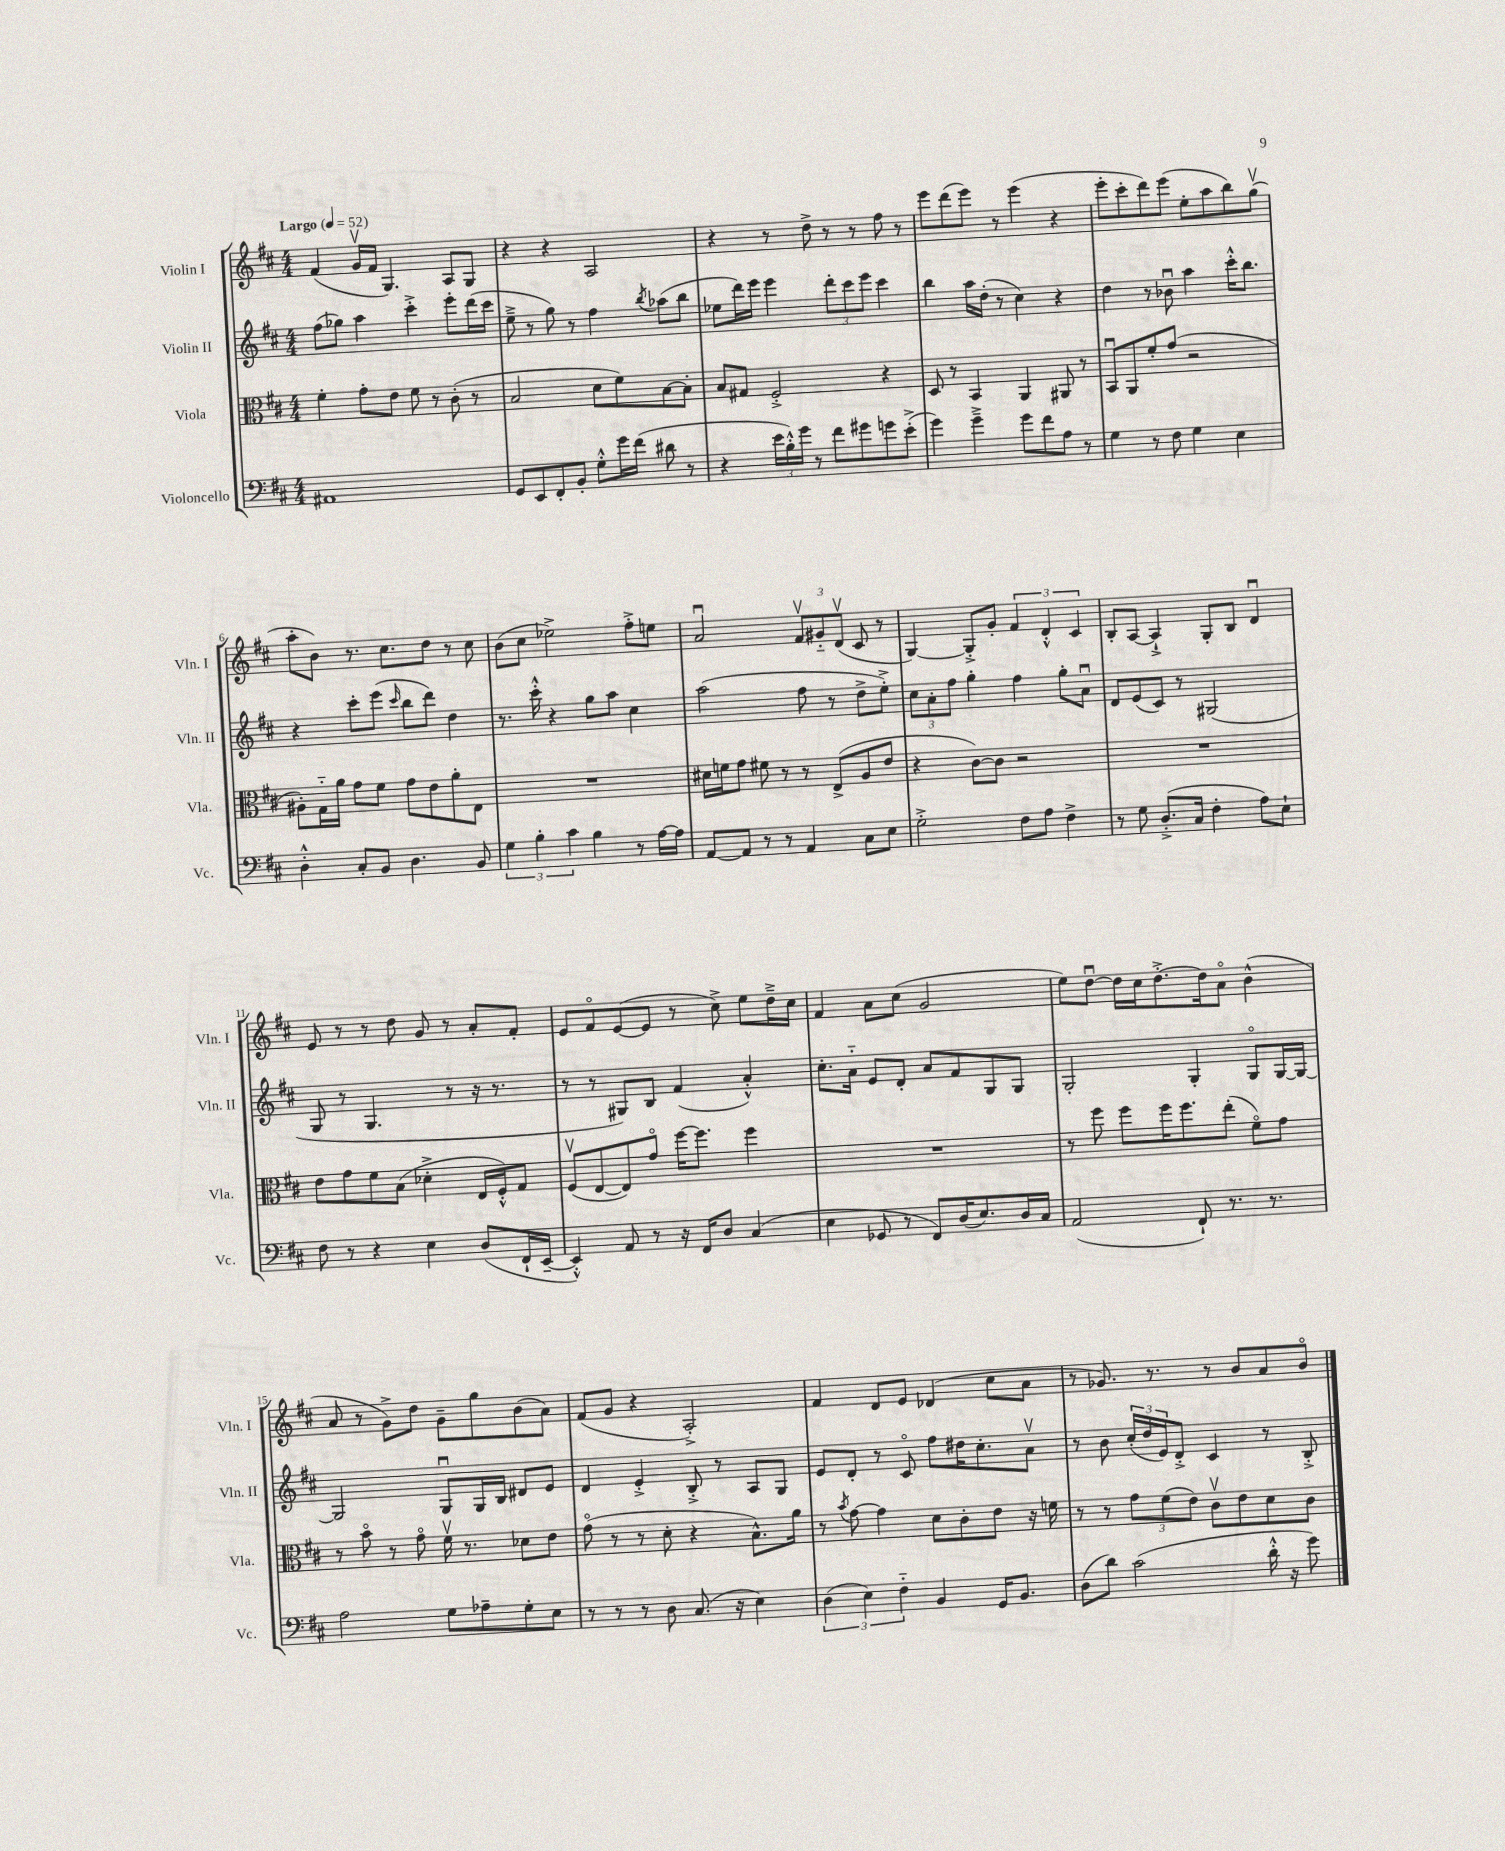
<<
\new StaffGroup <<
\new Staff = "s0" \with { instrumentName = "Violin I" shortInstrumentName = "Vln. I" } {
    \clef treble \key d \major \numericTimeSignature \time 4/4 \tempo "Largo" 4 = 52
    fis'4( g'16\upbow fis'16 g4.) a8 g8 |
    r4 r4 a2 |
    r4 r8 d''8-> r8 r8 fis''8 r8 |
    e'''8 d'''8( e'''8) r8 e'''4( r4 |
    e'''8-. cis'''8-. d'''8) e'''8( e''8-. a''8 b''8) g''8\upbow( |
    a''8-. b'8) r8. cis''8. d''8 r8 cis''8 |
    b'8( cis''8 ees''2->) fis''8-.-> e''8 |
    a'2\downbow \tuplet 3/2 { fis'8\upbow gis'8-_ d'8\upbow( } cis'8 r8 |
    g4~) g8-.-> g'8-. \tuplet 3/2 { fis'4 d'4-.-^ cis'4 } |
    b8-. a8~ a4-!-> g8-. b8 d'4\downbow |
    e'8 r8 r8 d''8 g'8 r8 a'8-. fis'8-. |
    e'8 fis'8\flageolet e'8~( e'8 r8 cis''8->) e''8 d''16---> cis''16 |
    fis'4 a'8 cis''8( g'2 |
    e''8) d''8~\downbow d''16 cis''16 d''8.~-.-> d''16 a'8\flageolet b'4-^( |
    a'8 r8 g'8->) d''8 g'8-- g''8 b'8( a'8) |
    fis'8( g'8 r4 a2-.->) |
    fis'4 d'8 e'8 des'4( cis''8 a'8 |
    r8 ges'8.) r8. r8 b'8 a'8 b'8\flageolet \bar "|." |
}
\new Staff = "s1" \with { instrumentName = "Violin II" shortInstrumentName = "Vln. II" } {
    \clef treble \key d \major \numericTimeSignature \time 4/4
    fis''8( ges''8) a''4 cis'''4-.-> e'''8-. d'''16( cis'''16 |
    e''8---> r8 g''8) r8 fis''4 \acciaccatura { b''8 } aes''8( b''8 |
    ees''8 d'''16) e'''16 e'''4 \tuplet 3/2 { d'''8-. cis'''8 e'''8 } cis'''4 |
    b''4 a''16 d''16-.( r8 cis''4) r4 |
    d''4 r8 bes'8\downbow a''4 cis'''16-.-^ b''8. |
    r4 cis'''8-. e'''8( \grace { cis'''16 } b''8 d'''8) d''4 |
    r8. cis'''16-.-^ r4 g''8 a''8 cis''4 |
    a''2( fis''8 r8 d''8-> e''8-.->) |
    \tuplet 3/2 { cis''8 a'8-. fis''8 } g''4-. fis''4 g''8-. a'8\downbow |
    d'8 e'8( cis'8) r8 gis2( |
    g8 r8 g4. r8 r16 r8. |
    r8 r8 gis8) b8 fis'4( a'4-.-^) |
    cis''8.-. a'16-_ e'8 d'8-. a'8 fis'8 g8 g8 |
    g2-. g4-. g8\flageolet g16~ g16~ |
    g2 g8\downbow g16 b16 dis'8 e'8 |
    d'4 e'4-.-> b8-.-> r8 a8 g8 |
    e'8 d'8-. r8 cis'8\flageolet fis''8 dis''16 cis''8.-. a'8\upbow |
    r8 b'8 \tuplet 3/2 { cis''16-.( d''16 e'16) } d'8-.-> cis'4 r8 b8-.-> \bar "|." |
}
\new Staff = "s2" \with { instrumentName = "Viola" shortInstrumentName = "Vla." } {
    \clef alto \key d \major \numericTimeSignature \time 4/4
    fis'4-. g'8-. e'8 fis'8 r8 cis'8-.( r8 |
    b2 d'8 fis'8) b8~ b8-. |
    b8 gis8 fis2-.-> r4 |
    d8 r8 b,4 a,4 ais,8 r8 |
    b,8\downbow a,8 fis'8-. g'8( r2 |
    ais8-.) g16-_ a'16 g'8 fis'8 g'8 e'8 a'8-. e8 |
    R1 |
    dis'16 f'16 g'8 fis'8 r8 r8 e8->( a8 e'8 |
    r4 cis'8~) cis'8 r2 |
    R1 |
    e'8 g'8 fis'8 b8( des'4-.-> e16 fis16-.-^) g8 |
    fis8\upbow( e8~ e8) g'8\flageolet fis''16~ fis''8. fis''4 |
    R1 |
    r8 fis''8 fis''8 fis''16 fis''8. e''8-.( fis'8\flageolet) g'8 |
    r8 b'8\flageolet r8 g'8\flageolet fis'16\upbow r8. des'8 e'8 |
    g'8\flageolet( r8 r8 d'8-. r4 b8.-^) a'16 |
    r8 \acciaccatura { b'8 } g'8~ g'4 d'8 cis'8-. e'8 r16 f'16 |
    r8 r8 \tuplet 3/2 { g'8 fis'8( e'8) } cis'8\upbow e'8 d'8 cis'8 \bar "|." |
}
\new Staff = "s3" \with { instrumentName = "Violoncello" shortInstrumentName = "Vc." } {
    \clef bass \key d \major \numericTimeSignature \time 4/4
    ais,1 |
    g,8 e,8 fis,8-. b,8-. g8-.-^ g'16 fis'16( dis'8 r8 |
    r4 \tuplet 3/2 { e'16 b16-.-^) g'16 } r8 fis'8 gis'8 g'8 e'8-.->( |
    g'4) g'4---> g'8 fis'8 a8 r8 |
    g4 r8 fis8 g4 e4 |
    d4-.-^ cis8-. b,8 d4. b,8 |
    \tuplet 3/2 { g4 b4-. cis'4 } b4 r8 a16~ a16 |
    a,8~ a,8 r8 r8 a,4 cis8 e8 |
    g2-.-> fis8 a8 fis4-> |
    r8 g8 d8.-.->( cis16 fis4-. a8) e8-! |
    fis8 r8 r4 e4 d8( fis,16-! e,16~-- |
    e,4-.-^) a,8 r8 r16 fis,16 d8 cis4( |
    e4 ges,8 r8 fis,8) d16( e8.) d16 cis16 |
    a,2( fis,8-!) r8. r8. |
    a2 g8 aes8-- g8-. e8 |
    r8 r8 r8 d8 cis8.( r16 e4) |
    \tuplet 3/2 { d4( e4) fis4-_ } b,4 g,16 b,8. |
    d8( d'8) cis'2( d'16-.-^ r16 g'8) \bar "|." |
}
>>
>>
